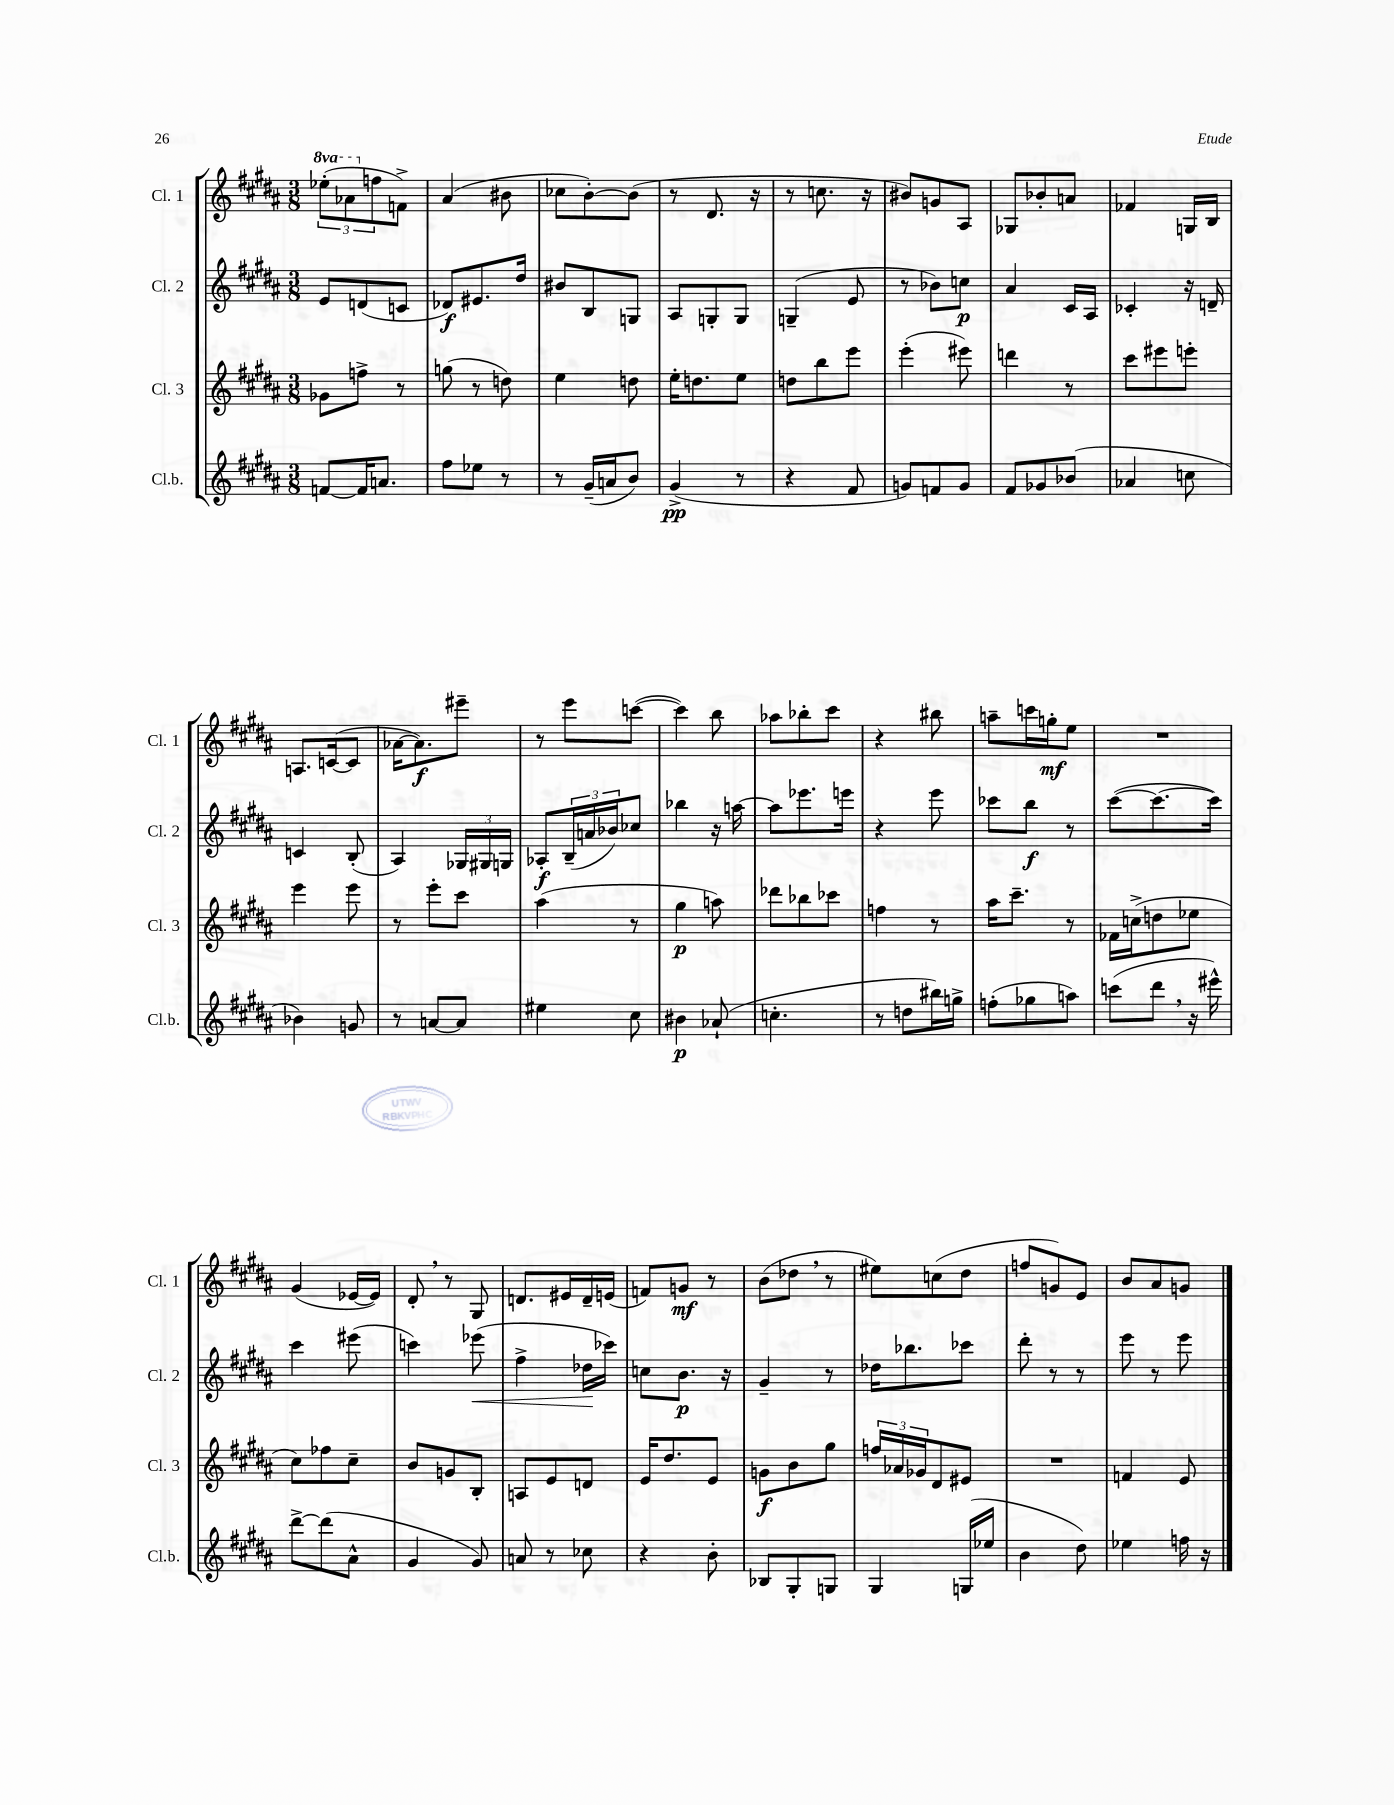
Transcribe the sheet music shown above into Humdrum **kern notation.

**kern	**dynam	**kern	**dynam	**kern	**dynam	**kern	**dynam
*part4	*part4	*part3	*part3	*part2	*part2	*part1	*part1
*staff4	*staff4	*staff3	*staff3	*staff2	*staff2	*staff1	*staff1
*I"Cl.b.	*	*I"Cl. 3	*	*I"Cl. 2	*	*I"Cl. 1	*
*I'Cl.b.	*	*I'Cl. 3	*	*I'Cl. 2	*	*I'Cl. 1	*
*clefG2	*	*clefG2	*	*clefG2	*	*clefG2	*
*k[f#c#g#d#a#]	*	*k[f#c#g#d#a#]	*	*k[f#c#g#d#a#]	*	*k[f#c#g#d#a#]	*
*M3/8	*	*M3/8	*	*M3/8	*	*M3/8	*
*	*	*	*	*	*	*8va	*
=98	=98	=98	=98	=98	=98	=98	=98
[8fn/L	.	8g-X\L	.	8e/L	.	(12eee-X'\L	.
.	.	.	.	.	.	12aa-X\	.
16f/K]	.	8ffn^\J	.	(8dn/	.	.	.
*	*	*	*	*	*	*X8va	*
.	.	.	.	.	.	12ffn\	.
8.an/J	.	.	.	.	.	.	.
.	.	8r	.	8cn/J	.	8fn^\J)	.
=99	=99	=99	=99	=99	=99	=99	=99
8ff#\L	.	(8ggn\	.	8d-X/L)	f	(4a#/	.
8ee-X\J	.	8r	.	8.e#X/	.	.	.
8r	.	8ddn\)	.	.	.	8b#X\	.
.	.	.	.	16dd#/Jk	.	.	.
=100	=100	=100	=100	=100	=100	=100	=100
8r	.	4ee\	.	8b#X/L	.	8cc-X\L	.
(16g#~/LL	.	.	.	8B/	.	[8b'\)	.
16an/J	.	.	.	.	.	.	.
8b/J)	.	8ddn\	.	8Gn/J	.	(8b\J]	.
=101	=101	=101	=101	=101	=101	=101	=101
(4g#^/	pp	16ee'\KL	.	8A#/L	.	8r	.
.	.	8.ddn\	.	.	.	.	.
.	.	.	.	8Gn'/	.	8.d#/	.
8r	.	8ee\J	.	8G/J	.	.	.
.	.	.	.	.	.	16r	.
=102	=102	=102	=102	=102	=102	=102	=102
4r	.	8ddn\L	.	(4Gn~/	.	8r	.
.	.	8bb\	.	.	.	8.ccn\	.
8f#/	.	8eee\J	.	8e/	.	.	.
.	.	.	.	.	.	16r	.
=103	=103	=103	=103	=103	=103	=103	=103
8gn/L)	.	(4eee'\	.	8r	.	8b#X/L)	.
8fn/	.	.	.	8b-X\L)	.	8gn/	.
8g/J	.	8eee#X\)	.	8ccn\J	p	8A#/J	.
=104	=104	=104	=104	=104	=104	=104	=104
8f#/L	.	4dddn\	.	4a#/	.	8G-X/L	.
8g-X/	.	.	.	.	.	8b-X'/	.
(8b-X/J	.	8r	.	16c#/LL	.	8an/J	.
.	.	.	.	16A#/JJ	.	.	.
=105	=105	=105	=105	=105	=105	=105	=105
4a-X/	.	8ccc#\L	.	4c-X'/	.	4f-X/	.
.	.	8eee#X\	.	.	.	.	.
8ccn\	.	8eeen'\J	.	16r	.	16Gn/LL	.
.	.	.	.	16dn~/	.	16B/JJ	.
!!LO:LB:g=z
=106	=106	=106	=106	=106	=106	=106	=106
4b-X\)	.	4eee\	.	4cn/	.	8.An/L	.
.	.	.	.	.	.	([16cn/k	.
8gn/	.	8eee\	.	(8B'/	.	8c/J]	.
=107	=107	=107	=107	=107	=107	=107	=107
8r	.	8r	.	4A#/)	.	[16a-X\KL	.
.	.	.	.	.	.	8.a-\])	f
[8an/L	.	8eee'\L	.	.	.	.	.
8a/J]	.	8ccc#\J	.	24G-X/LL	.	8eee#X~\J	.
.	.	.	.	24G#X/	.	.	.
.	.	.	.	24Gn/JJ	.	.	.
=108	=108	=108	=108	=108	=108	=108	=108
4ee#X\	.	(4aa#\	.	8A-X'/L	f	8r	.
.	.	.	.	(24B~/L	.	8eee\L	.
.	.	.	.	24an/	.	.	.
.	.	.	.	24b-X/J)	.	.	.
8cc#\	.	8r	.	8cc-X/J	.	([8cccn\J	.
=109	=109	=109	=109	=109	=109	=109	=109
4b#X\	p	4gg#\	p	4bb-X\	.	4ccc\])	.
(8a-X`/	.	8aan\)	.	16r	.	8bb\	.
.	.	.	.	[16aan\	.	.	.
=110	=110	=110	=110	=110	=110	=110	=110
4.ccn'\	.	8ddd-X\L	.	8aa\L]	.	8aa-X\L	.
.	.	8bb-X\	.	8.eee-X\	.	8bb-X'\	.
.	.	8ccc-X\J	.	.	.	8ccc#\J	.
.	.	.	.	16eeen\Jk	.	.	.
=111	=111	=111	=111	=111	=111	=111	=111
8r	.	4ffn\	.	4r	.	4r	.
8ddn\L	.	.	.	.	.	.	.
16bb#X\L)	.	8r	.	8eee\	.	8bb#X\	.
16ggn^\JJ	.	.	.	.	.	.	.
=112	=112	=112	=112	=112	=112	=112	=112
(8ffn'\L	.	16aa#\KL	.	8ccc-X\L	.	8aan~\L	.
.	.	8.ccc#~\J	.	.	.	.	.
8gg-X\	.	.	.	8bb\J	f	16cccn\L	.
.	.	.	.	.	.	16ggn'\J	mf
8aan\J)	.	8r	.	8r	.	8ee\J	.
=113	=113	=113	=113	=113	=113	=113	=113
(8cccn\L	.	16f-X\LL	.	([8ccc#\L	.	4.r	.
.	.	(16ccn^\J	.	.	.	.	.
8ddd#,\J	.	8ddn\	.	8.ccc#\_	.	.	.
16r	.	8ee-X\J	.	.	.	.	.
16eee#X^^\)	.	.	.	16ccc#\Jk])	.	.	.
!!LO:LB:g=z
=114	=114	=114	=114	=114	=114	=114	=114
[8ddd#^\L	.	8cc#\L)	.	4ccc#\	.	(4g#/	.
(8ddd#\]	.	8ff-X\	.	.	.	.	.
8a#^^\J	.	8cc#~\J	.	(8eee#X\	.	[16e-X/LL	.
.	.	.	.	.	.	16e-/JJ])	.
=115	=115	=115	=115	=115	=115	=115	=115
4g#/	.	8b/L	.	4cccn\)	.	8d#',/	.
.	.	8gn/	.	.	.	8r	.
!	!	!	!	!	!LO:HP:b	!	!
8g#/)	.	8B'/J	.	(8eee-X\	<	8G#/	.
=116	=116	=116	=116	=116	=116	=116	=116
8an/	.	8An/L	.	4ff#^\	.	8.dn/L	.
8r	.	8e/	.	.	.	.	.
.	.	.	.	.	.	16e#X/L	.
8cc-X\	.	8dn/J	.	16dd-X\LL	.	16d~/	.
.	.	.	.	16ccc-X\JJ)	[	(16en/JJ	.
=117	=117	=117	=117	=117	=117	=117	=117
4r	.	16e/KL	.	8ccn\L	.	8fn/L)	.
.	.	8.dd#/	.	.	.	.	.
.	.	.	.	8.b\J	p	8gn/J	mf
8b'\	.	8e/J	.	.	.	8r	.
.	.	.	.	16r	.	.	.
=118	=118	=118	=118	=118	=118	=118	=118
8B-X/L	.	8gn\L	f	4g#~/	.	(8b\L	.
8G#'/	.	8b\	.	.	.	8dd-X,\J	.
8Gn/J	.	8gg#\J	.	8r	.	8r	.
=119	=119	=119	=119	=119	=119	=119	=119
4G#/	.	24ffn/LL	.	16dd-X\KL	.	8ee#X\L)	.
.	.	24a-X/	.	.	.	.	.
.	.	.	.	8.bb-X\	.	.	.
.	.	24g-X/J	.	.	.	.	.
.	.	8d#/	.	.	.	(8ccn\	.
(16Gn/LL	.	8e#X/J	.	8ccc-X\J	.	8dd#\J	.
16ee-X/JJ	.	.	.	.	.	.	.
=120	=120	=120	=120	=120	=120	=120	=120
4b\	.	4.r	.	8ddd#'\	.	8ffn/L	.
.	.	.	.	8r	.	8gn/)	.
8dd#\)	.	.	.	8r	.	8e/J	.
=121	=121	=121	=121	=121	=121	=121	=121
4ee-X\	.	4fn/	.	8eee\	.	8b/L	.
.	.	.	.	8r	.	8a#/	.
16ffn\	.	8e/	.	8eee\	.	8gn/J	.
16r	.	.	.	.	.	.	.
==	==	==	==	==	==	==	==
*-	*-	*-	*-	*-	*-	*-	*-
